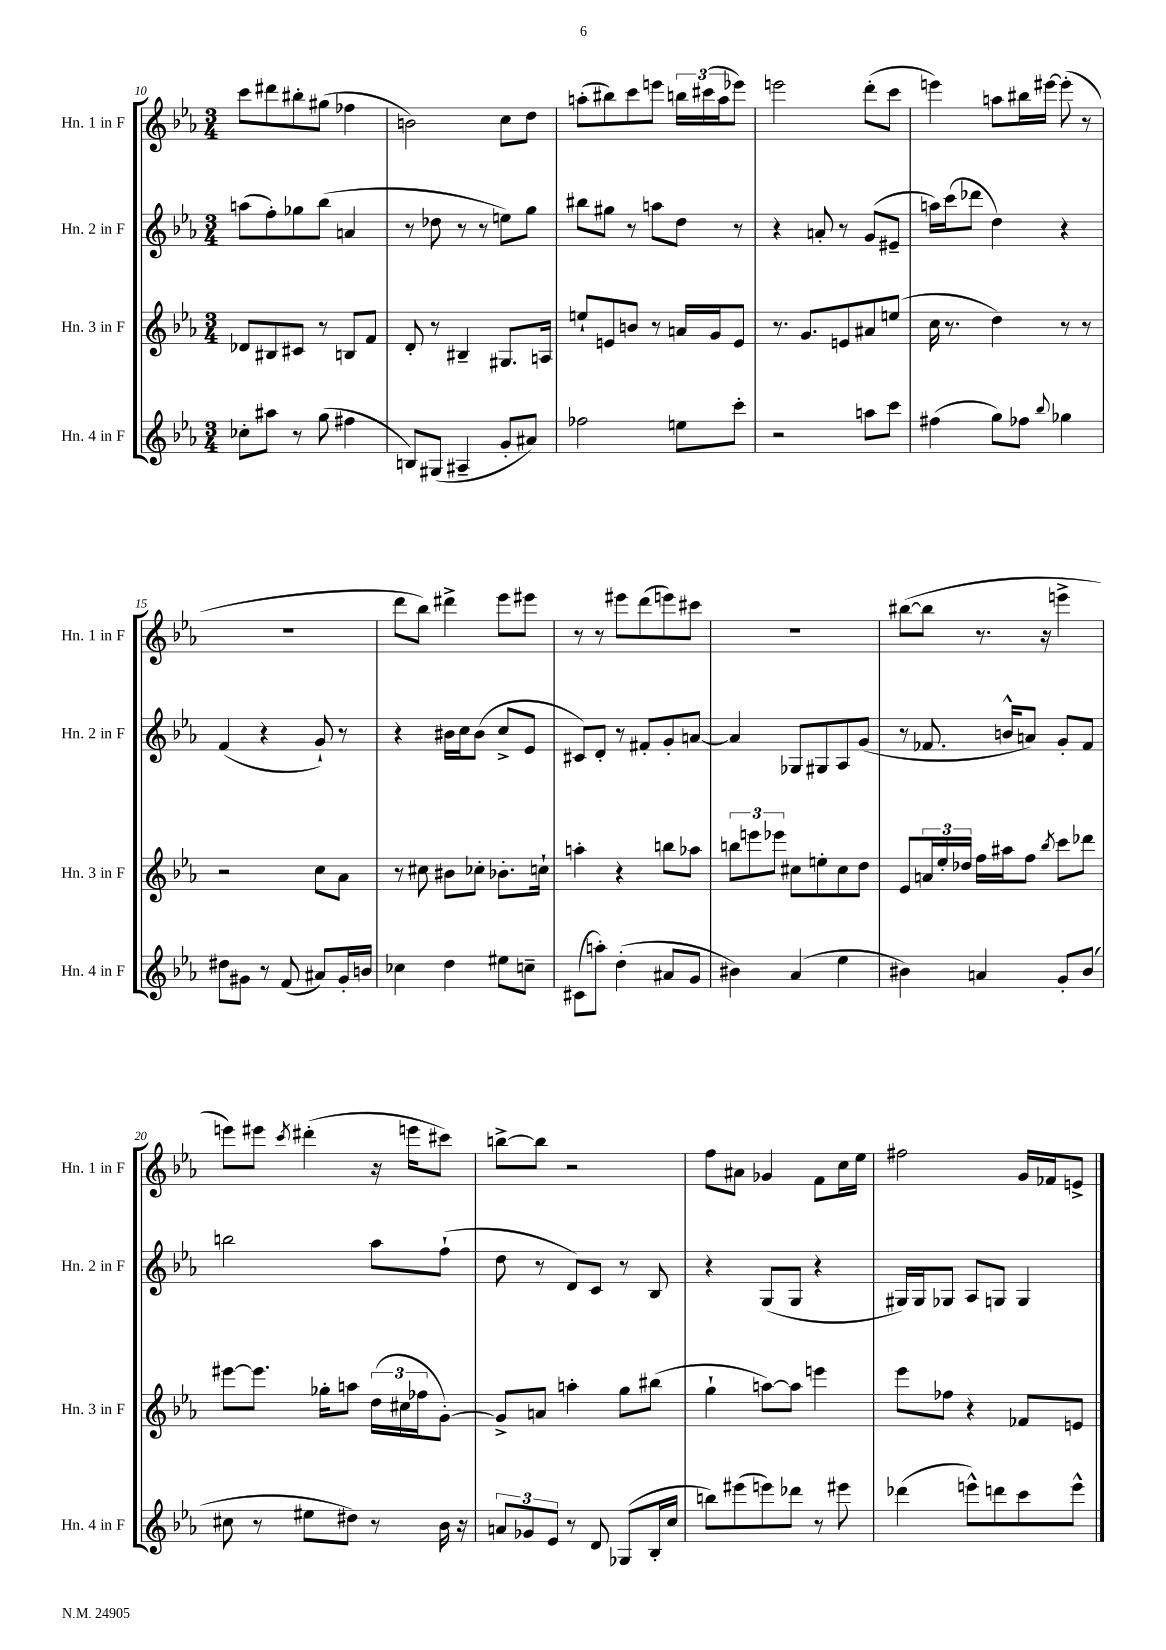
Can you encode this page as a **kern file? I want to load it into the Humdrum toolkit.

**kern	**kern	**kern	**kern
*part4	*part3	*part2	*part1
*staff4	*staff3	*staff2	*staff1
*I"Hn. 4 in F	*I"Hn. 3 in F	*I"Hn. 2 in F	*I"Hn. 1 in F
*I'Hn. 4 in F	*I'Hn. 3 in F	*I'Hn. 2 in F	*I'Hn. 1 in F
*clefG2	*clefG2	*clefG2	*clefG2
*k[b-e-a-]	*k[b-e-a-]	*k[b-e-a-]	*k[b-e-a-]
*M3/4	*M3/4	*M3/4	*M3/4
=10	=10	=10	=10
8cc-X'\L	8d-X/L	(8aan\L	8ccc\L
8aa#X\J	8B#X/	8ff'\)	8ddd#X\
8r	8c#X/J	8gg-X\	8bb#X'\
(8gg\	8r	(8bb-\J	(8gg#X\J
4ff#X\	8Bn/L	4an/	4ff-X\
.	8f/J	.	.
=11	=11	=11	=11
8Bn/L)	8d'/	8r	2bn\)
(8G#X/J	8r	8dd-X\	.
4A#X~/	4B#X~/	8r	.
.	.	8r	.
8g'/L	8.G#X/L	8een\L)	8cc\L
8a#X/J)	.	8gg\J	8dd\J
.	16An/Jk	.	.
=12	=12	=12	=12
2ff-X\	8een`/L	8bb#X\L	(8aan'\L
.	8en/	8gg#X\J	8bb#X\)
.	8bn/J	8r	8ccc\
.	8r	8aan\L	8eeen\J
8een\L	16an/LL	8dd\J	24bbn\LL
.	.	.	(24ccc#X\
.	16g/J	.	.
.	.	.	24aa\J
8ccc'\J	8e/J	8r	8eee-X\J)
=13	=13	=13	=13
2r	8.r	4r	2eeen\
.	8.g/L	.	.
.	.	8an'/	.
.	8en/	8r	.
8aan\L	8a#X/	(8g/L	(8ddd'\L
8ccc\J	(8een/J	8e#X~/J	8ccc\J
=14	=14	=14	=14
(4ff#X\	16cc\	16aan\LL)	4eeen\)
.	8.r	(16ccc\J	.
.	.	8ddd-X\J	.
8gg\L)	4dd\)	4dd\)	8aan\L
8ff-X\J	.	.	16bb#X\L
.	.	.	[16eee#X\JJ
8qqbb-/	.	.	.
4gg-X\	8r	4r	(8eee#'\]
.	8r	.	8r
!!LO:LB:g=z
=15	=15	=15	=15
8dd#X\L	2r	(4f/	2.r
8g#X\J	.	.	.
8r	.	4r	.
(8f/	.	.	.
8a#X/L)	8cc\L	8g`/)	.
16g#'/L	8a-\J	8r	.
16bn/JJ	.	.	.
=16	=16	=16	=16
4cc-X\	8r	4r	8ddd\L
.	8cc#X\	.	8bb-\J)
4dd\	8b#X\L	16b#X\LL	4ddd#X^\
.	.	16cc\J	.
.	8cc-X'\J	(8b#\J	.
8ee#X\L	8.b-X'\L	8cc^/L	8eee-\L
8ccn~\J	.	8e-/J	8eee#X\J
.	16ccn`\Jk	.	.
=17	=17	=17	=17
(8c#X\L	4aan'\	8c#X/L)	8r
8aan'\J)	.	8d'/J	8r
(4dd'\	4r	8r	8eee#X\L
.	.	8f#X'/L	(8ddd\
8a#X/L	8bbn\L	8g'/	8eeen\)
8g/J	8aa-X\J	[8an/J	8ccc#X\J
=18	=18	=18	=18
4b#X\)	12bbn\L	4a/]	2.r
.	12eeen\	.	.
.	12eee-X\J	.	.
(4a-/	8cc#X\L	8G-X/L	.
.	8een'\	8G#X/	.
4ee-\	8cc#\	8A-/	.
.	8dd\J	(8g/J	.
=19	=19	=19	=19
4b#X\)	8e-/L	8r	([8bb#X\L
.	24an/L	8.f-X/	8bb#\J]
.	24ee-'/	.	.
.	24dd-X/JJ	.	.
4an/	16ff\LL	.	8.r
.	16aa#X\J	16bn^^/KL	.
.	8ff\J	8an/J)	.
.	.	.	16r
.	8qbb-/	.	.
8g'/L	8ccc\L	8g'/L	4eeen^\
(8b#/J	8ddd-X\J	8f-/J	.
!!LO:LB:g=z
=20	=20	=20	=20
8cc#X\	[8eee#X\L	2bbn\	8eeen\L)
8r	8.eee#\J]	.	8eee#X\J
.	.	.	8qccc/
8ee#X\L	.	.	(4ddd#X'\
.	16gg-X'\KL	.	.
8dd#X\J)	8aan\J	.	.
8r	(24dd\LL	8aa-\L	16r
.	24cc#X\	.	.
.	.	.	16eeen\KL
.	24ff-X\J	.	.
16b-\	[8g'\J)	(8ff`\J	8ccc#X\J)
16r	.	.	.
=21	=21	=21	=21
12an/L	8g^/L]	8dd\	[8bbn^\L
12g-X/	.	.	.
.	8an/J	8r	8bb\J]
12e-/J	.	.	.
8r	4aan'\	8d/L)	2r
8d/	.	8c/J	.
(8G-X/L	8gg\L	8r	.
16B-'/L	(8bb#X\J	8B-/	.
16cc/JJ	.	.	.
=22	=22	=22	=22
8bbn\L)	4gg`\	4r	8ff\L
(8eee#X\	.	.	8a#X\J
8eeen\)	[8aan\L)	(8G/L	4g-X/
8ddd-X\J	8aa\J]	8G/J	.
8r	4eeen\	4r	8f\L
8eee#X\	.	.	16cc\L
.	.	.	16ee-\JJ
=23	=23	=23	=23
(4ddd-X\	8eee-\L	16G#X/LL)	2ff#X\
.	.	16G#/J	.
.	8ff-X\J	8G-X/J	.
8eeen^^\L)	4r	8A-/L	.
8dddn\	.	8Gn/J	.
8ccc\	8f-X/L	4G/	16g/LL
.	.	.	16f-X/J
8eee^^\J	8en/J	.	8en^/J
==	==	==	==
*-	*-	*-	*-
